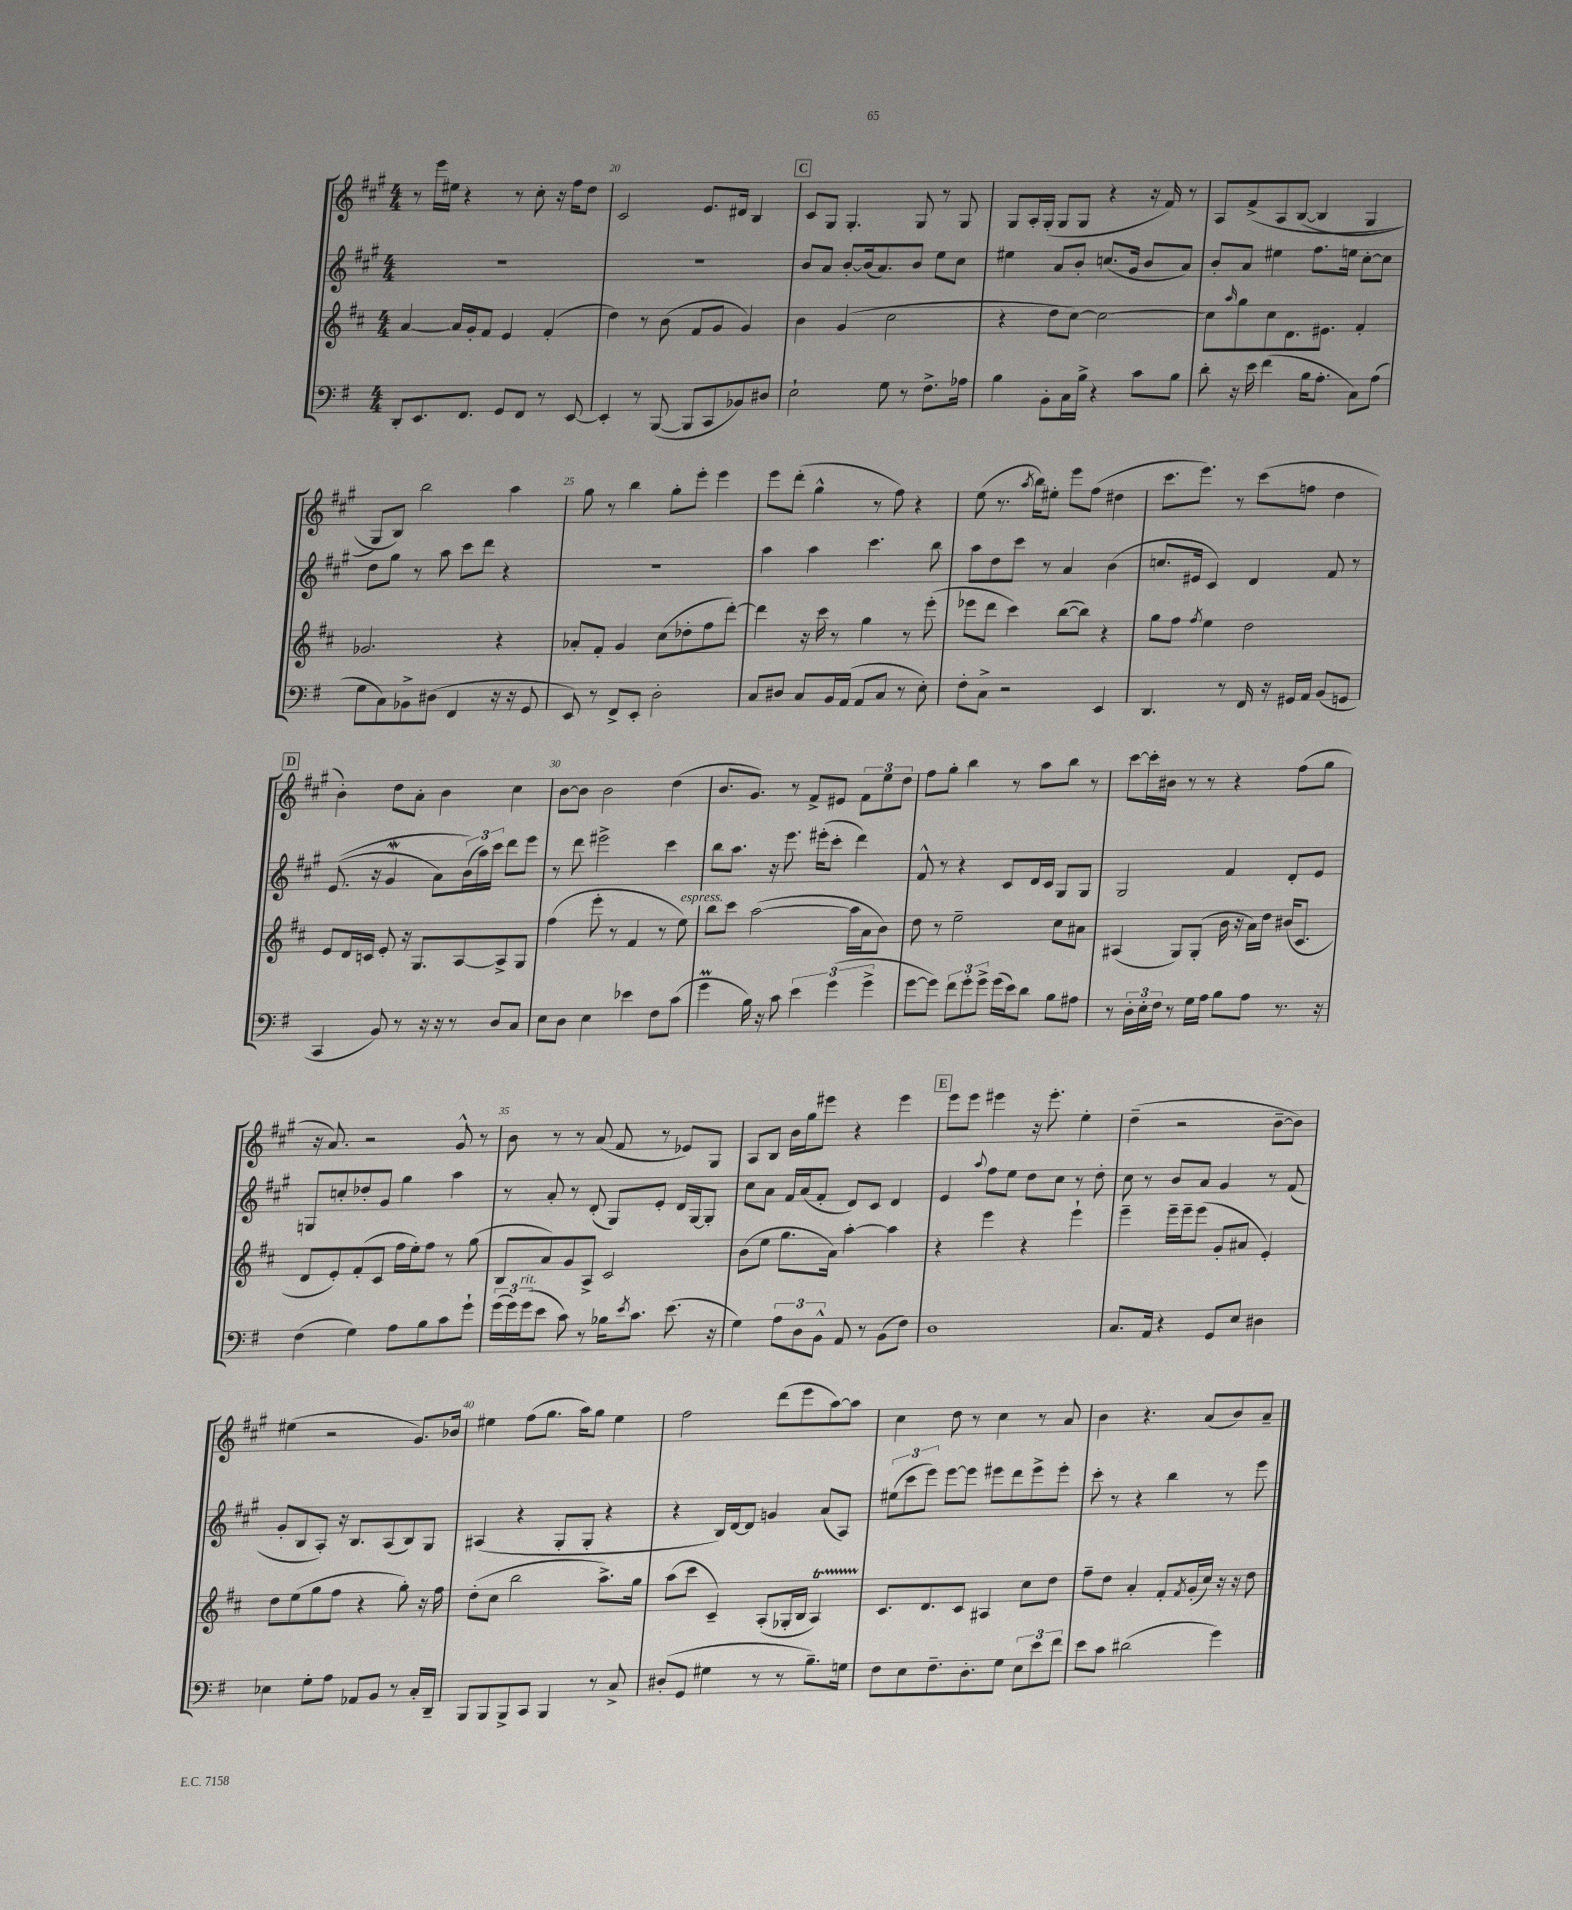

**kern	**kern	**kern	**kern
*part4	*part3	*part2	*part1
*staff4	*staff3	*staff2	*staff1
*clefF4	*clefG2	*clefG2	*clefG2
*k[f#]	*k[f#c#]	*k[f#c#g#]	*k[f#c#g#]
*M4/4	*M4/4	*M4/4	*M4/4
=19	=19	=19	=19
8DD'/L	[4a/	1r	8r
8.EE/	.	.	16eee\LL
.	.	.	16ee#X\JJ
.	16a/LL]	.	4r
8.FF#/J	16g'/J	.	.
.	8f#/J	.	.
8GG/L	4e/	.	8r
8FF#/J	.	.	8cc#'\
8r	(4f#'/	.	16r
.	.	.	16ff#\KL
[8EE/	.	.	8dd\J
=20	=20	=20	=20
4EE'/]	4dd\)	1r	2c#/
8r	8r	.	.
([8BBB/	(8b\	.	.
8BBB/L]	8f#/L	.	8.e/L
8CC/	8g/J	.	.
.	.	.	16d#X/Jk
8BB-X/)	4g/)	.	4B/
8D#X/J	.	.	.
!!LO:REH:place=s1:t=C
=21	=21	=21	=21
2E`\	4b\	8b/L	8c#/L
.	.	8a/J	8G#/J
.	(4g/	[8b'/L	4.G#'/
.	.	(16b/k]	.
.	.	8.a/)	.
8G\	2cc#\	.	.
8r	.	8b/J	8G#/
8.F#^\L	.	8ee\L	8r
.	.	8cc#\J	8G#/
16A-X\Jk	.	.	.
=22	=22	=22	=22
4B\	4r	4ee#X\	8G#/L
.	.	.	16A'/L
.	.	.	(16G#'/JJ
8BB'\L	8dd\L	8a/L	8G#/L
16C\L	[8cc#\J)	8b'/J	8G#/J
16B^\JJ	.	.	.
4r	2cc#\_	(8.ccn/L	4r
.	.	16g#/Jk	.
8c\L	.	8b/L	16r
.	.	.	16f#/)
8B\J	.	8a/J)	8r
=23	=23	=23	=23
8d'\	8cc#\L]	8b'/L	8A/L
.	16qqaa/	.	.
16r	8gg\	8a/J	(8f#^/
16e\	.	.	.
(4f#\	8cc#\	4ee#X\	8A/
.	8.d\	.	([8B/J
16B\KL	.	8.ff#\L	4B/]
8.A'\J	8.e#X\J	.	.
.	.	16een\Jk	.
8C\L)	4f#'/	[8cc#'\L	4G#/
(8A\J	.	8cc#\J]	.
!!LO:LB:g=z
=24	=24	=24	=24
8G\L	2.g-X/	8dd\L	8G#/L)
8C\)	.	8gg#\J	8B/J)
8BB-X^\	.	8r	2bb\
(8D#X\J	.	8aa\	.
4FF#/	.	8ccc#\L	.
.	.	8ddd\J	.
16r	4r	4r	4aa\
16r	.	.	.
8GG/	.	.	.
=25	=25	=25	=25
8EE/)	8a-X'/L	1r	8gg#\
8r	8f#'/J	.	8r
8FF#^/L	4g/	.	4bb\
8EE'/J	.	.	.
2D'\	(8cc#\L	.	8gg#'\L
.	8dd-X'\	.	8eee'\J
.	8ff#\	.	4eee\
.	[8ddd'\J)	.	.
=26	=26	=26	=26
8C/L	4ddd\]	4aa\	8eee\L
8D#X/J	.	.	(8ddd'\J
8C/L	16r	4aa\	4gg#^^\
.	16ccc#\	.	.
16BB/L	8r	.	.
(16AA/JJ	.	.	.
8AA/L	4gg\	4.ccc#\	8r
8C/J	.	.	8ff#\)
8r	8r	.	4r
8E'\)	(8eee'\	8bb\	.
=27	=27	=27	=27
8F#'\L	8eee-X\L	8aa\L	(8ee\
8C^\J	8ddd\J	8dd\	8.r
2r	4ccc#\)	8ccc#\J	.
.	.	.	8qaa/
.	.	.	16bb\KL)
.	.	8r	8ee#X'\J
.	([8bb\L	4a/	8eee\L
.	8bb\J])	.	(8ff#\J
4EE/	4r	(4b\	4dd#X\
=28	=28	=28	=28
4.DD/	8gg\L	8.ccn/L	8.ccc#\L
.	8ff#\J	.	.
.	.	16e#X/Jk	8.eee\J)
.	8qff#/	.	.
.	4ee\	4c#/)	.
8r	.	.	8r
16FF#/	2dd\	4d/	(8ccc#\L
16r	.	.	.
16GG#X/LL	.	.	8ffn\J
16AA/JJ	.	.	.
(8BB/L	.	8f#/	4dd\
8GGn/J	.	8r	.
!!LO:LB:g=z
!!LO:REH:place=s1:t=D
=29	=29	=29	=29
4CC/	8e/L	((8.e/	4b'\)
.	16d/L	.	.
.	16cn/JJ	16r	.
8BB/)	8e'/	4g#W/	8dd\L
8r	16r	.	8a'\J
.	8.G/L	.	.
16r	.	8a\L)	4b\
16r	.	.	.
8r	[8A/	(24b\L)	.
.	.	24aa\)	.
.	.	24ccc#\JJ	.
8D/L	8A^/]	8ddd\L	4cc#\
8C/J	8G/J	8eee\J	.
=30	=30	=30	=30
8E\L	(4ff#\	8r	[8b\L
8D\J	.	8ddd\	8b\J]
4E\	8eee'\	2eee#X^\	2b\
.	8r	.	.
4e-X\	4f#/	.	.
8F#\L	8r	4ccc#\	(4dd\
!	!LO:TX:a:i:t=espress.	!	!
(8c\J	8ee\)	.	.
=31	=31	=31	=31
4gM\	8bb\L	8bb\L	8.b/L
.	8ccc#\J	8.aa\J	.
.	.	.	8.g#/J)
16B\)	([2aa\	.	.
16r	.	16r	.
8c\	.	8.eee\	8r
6e\	.	.	8f#^/L
.	.	(16eee#X'\KL	.
.	.	8ccc#'\J	8e#X/J
(6g\	.	.	.
.	16aa\LL]	4ddd\)	12f#\L
.	16a\J	.	.
6g^\	.	.	12ee\
.	8b\J)	.	.
.	.	.	12dd\J
=32	=32	=32	=32
[8g\L	8dd\	8f#^^/	8ff#\L
8g\J])	8r	8r	8gg#'\J
12f#\L	2ee~\	4r	4bb\
12g'\	.	.	.
12g^\J	.	.	.
(16g\LL	.	8c#/L	8r
16e\J)	.	.	.
8d\J	.	16d/L	8aa\L
.	.	16c#/JJ	.
8B\L	8cc#\L	8G#/L	8bb\J
8A#X\J	8a#X\J	8G#/J	8r
=33	=33	=33	=33
8r	(4A#X/	2G#/	[8ccc#\L
24D'\LL	.	.	16ccc#'\L]
24E'\	.	.	.
.	.	.	16b#X\JJ
24F#\JJ	.	.	.
8r	8G/L)	.	8r
16G\LL	(8G'/J	.	8r
16A\JJ	.	.	.
8B\L	16b\	4f#/	4r
.	16r	.	.
8A\J	16a\LL)	.	.
.	16dd\JJ	.	.
8.r	(16b#X/KL	8d'/L	(8ff#\L
.	8.c#/J	.	.
.	.	8e/J	8gg#\J
16r	.	.	.
!!LO:LB:g=z
=34	=34	=34	=34
(4F#\	8d/L	8Gn/L	16r
.	.	.	8.a/)
.	8e'/)	8ccn'/	.
4G\)	(8f#'/	8dd-X'/	2r
.	8c#/J	8g#/J	.
8A\L	16ff#\LL	4gg#\	.
.	16ee'\J)	.	.
8B\	8ff#\J	.	.
8c\	8r	4aa\	8g#^^/
8g`\J	(8gg\	.	8r
=35	=35	=35	=35
(24g\LL	8B/L	8r	8b\
24g\)	.	.	.
!LO:TX:a:i:t=rit.	!	!	!
(24g\J	.	.	.
8e\J	8a/)	8a'/	8r
8c\)	8g/	8r	8r
8r	8A^/J	(8d'/	(8a/
16B-X\KL	2c#/	8G#/L)	8f#/
8qe/	.	.	.
8.c\J	.	.	.
.	.	8e'/J	8r
(8.e\	.	16d/LL	8e-X/L)
.	.	[16G#/J	.
.	.	8G#'/J]	8G#/J
16r	.	.	.
=36	=36	=36	=36
4G\)	(8b\L	8cc#\L	8A/L
.	8ee\J	8a\J	8B/J
12A\L	8.gg\L	16f#/LL	16b\LL
.	.	(16a/J	16gg#\J
12D\	.	.	.
.	.	8f#'/J	8eee#X\J
12BB^^\J	.	.	.
.	16a\Jk)	.	.
8AA/	[4aa'\	8d/L)	4r
8r	.	8c#/J	.
(8BB\L	4aa\]	4d/	4eee#\
8F#\J)	.	.	.
!!LO:REH:place=s1:t=E
=37	=37	=37	=37
1D	4r	4e/	8eee\L
.	.	.	8eee\J
.	.	8qqaa/	.
.	4eee\	8ff#\L	4eee#X\
.	.	8ee\J	.
.	4r	8dd\L	16r
.	.	.	8.eee#'\
.	.	8cc#\J	.
.	4eee`\	8r	4ee'\
.	.	8dd'\	.
=38	=38	=38	=38
8.C/L	4eee~\	8cc#\	(4dd~\
.	.	8r	.
16AA/Jk	.	.	.
4r	16eee~\LL	8b/L	2r
.	16eee~\J	.	.
.	(8eee\J	8a/J	.
8GG/L	8g'/L	4g#/	.
8E/J	8a#X/J	.	.
4D#X\	4e'/)	8r	[8b~\L
.	.	(8f#/	8b\J])
!!LO:LB:g=z
=39	=39	=39	=39
4E-X\	8dd\L	8g#'/L	(4ee#X\
.	(8ee\	8B/	.
8G'\L	8gg\	8A'/J)	2r
8A\J	8ff#\J	16r	.
.	.	8.B/L	.
8AA-X/L	4r	.	.
8BB/J	.	(8A/	.
8r	8gg'\)	8B/)	8.g#/L)
16C'/LL	16r	8G#/J	.
16DD~/JJ	16ff#\	.	16b-X/Jk
=40	=40	=40	=40
8BBB/L	(8dd'\L	(4A#X/	4ee#X\
8BBB/	8cc#\J	.	.
8BBB^/	2bb\	4r	(8ff#\L
8CC/J	.	.	8.gg#\J
4BBB/	.	8G#'/L	.
.	.	.	16aa\KL)
.	.	8G#'/J	8gg#\J
8r	8.aa^\L)	4r	4ee#\
8C^/	.	.	.
.	16gg\Jk	.	.
=41	=41	=41	=41
(8D#X'/L	(8aa\L	4r	2ff#\
8GG/J	8ccc#\J	.	.
4G#X\	4c#~/)	16B/LL)	.
.	.	[16d/J	.
.	.	8d/J]	.
8r	(8A'/L	4gn/	(8ddd\L
8r	16G-X'/L	.	8eee\
.	16B/JJ	.	.
8.B~\L)	4AT/)	(8a/L	[8aa\)
.	.	8A/J)	8aa\J]
16Gn\Jk	.	.	.
=42	=42	=42	=42
8F#\L	8.c#/L	(12ee#X\L	4cc#\
.	.	12ccc#\	.
8E\	.	.	.
.	.	12eee\J)	.
.	8.d/	.	.
8.F#~\	.	[8eee\L	8dd\
.	8c#/J	8eee\J]	8r
8.D'\	.	.	.
.	4A#X/	8eee#X\L	4cc#\
8G\J	.	8ddd\	.
12E\L	8cc#\L	8eee#^\	8r
12e\	.	.	.
.	8dd\J	8eee#'\J	8a/
12f#\J	.	.	.
=43	=43	=43	=43
8e\L	8ff#~\L	8ccc#'\	4b\
8c\J	8dd\J	8r	.
(2d#X\	4a'/	4r	4.r
.	8f#'/L	4bb\	.
.	8qf#/	.	.
.	(16g'/L	.	(8a/L
.	16cc#/JJ)	.	.
4g\)	16r	8r	8b/)
.	16r	.	.
.	8dd\	8eee\	8a~/J
==	==	==	==
*-	*-	*-	*-
